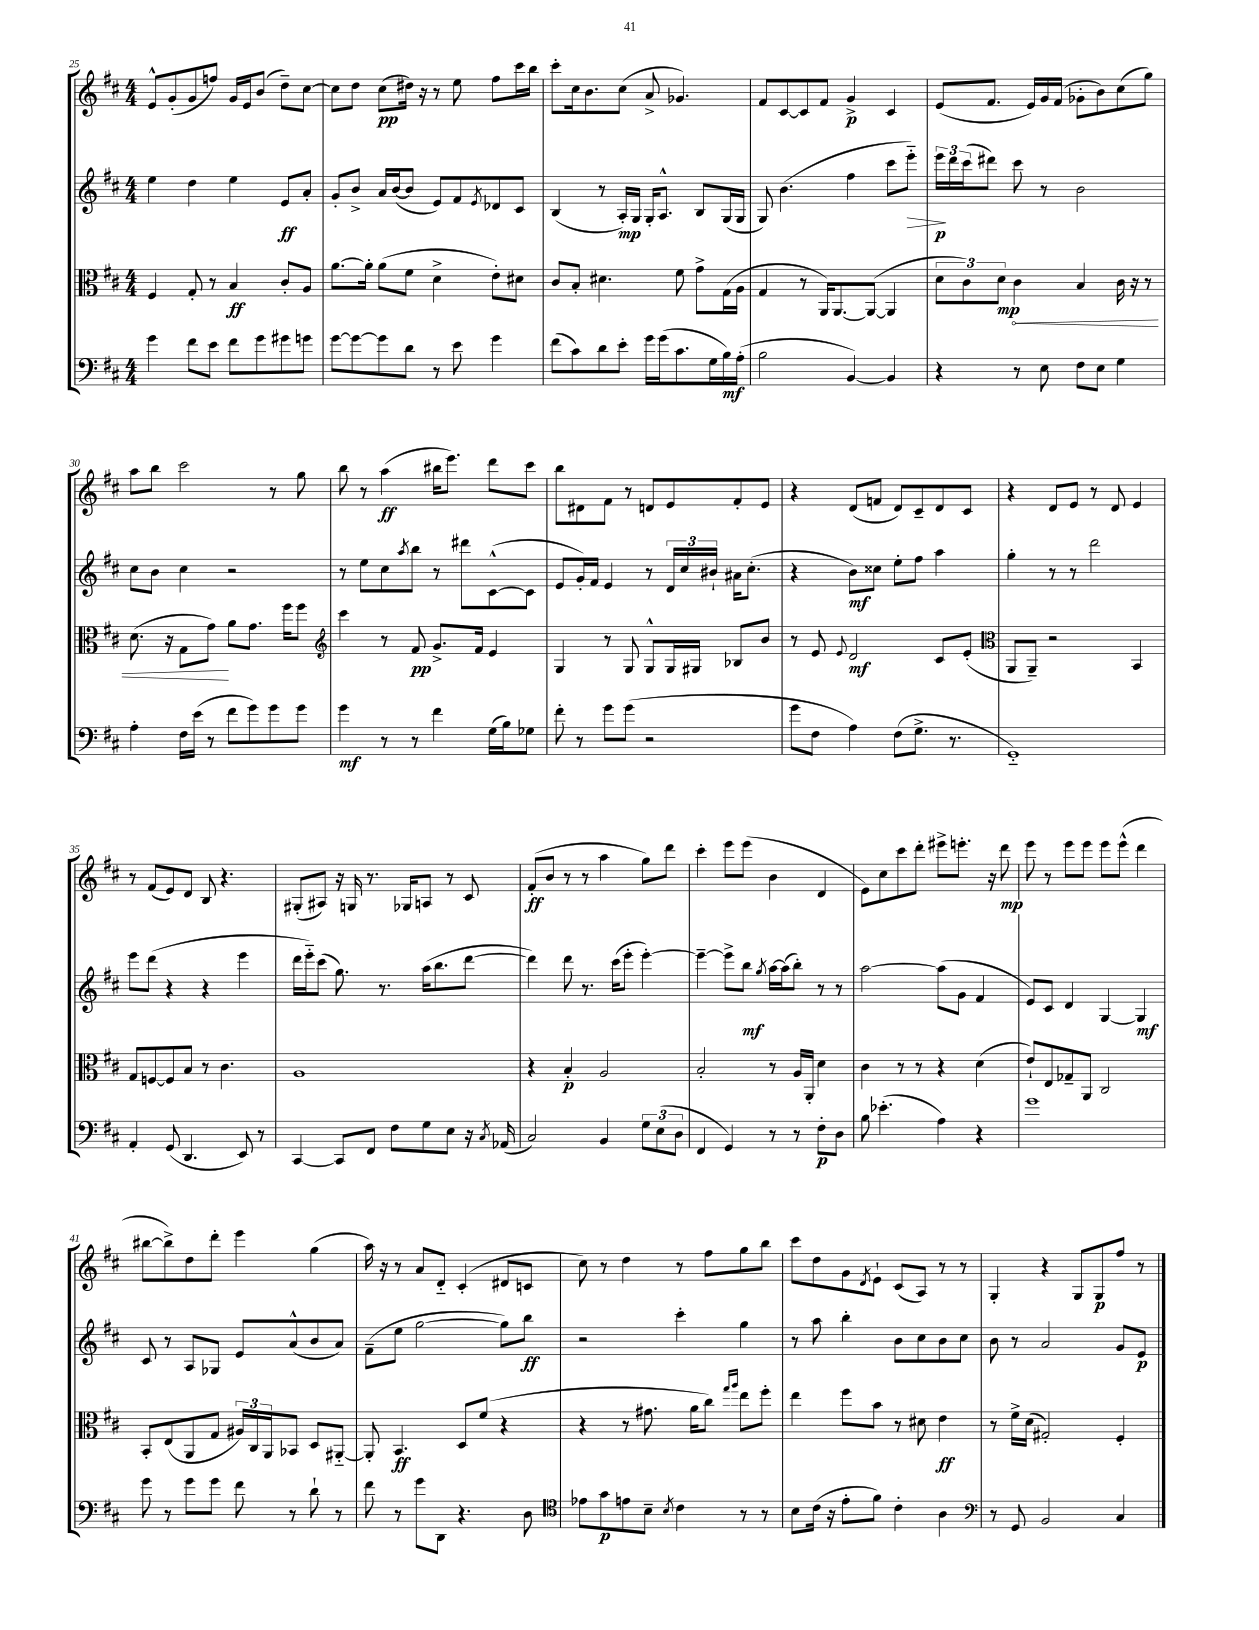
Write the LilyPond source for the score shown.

<<
\new StaffGroup <<
\new Staff = "s0" {
    \clef treble \key d \major \numericTimeSignature \time 4/4
    e'8-^ g'8-.( g'8 f''8) g'16 e'16 b'8( d''8--) cis''8~ |
    cis''8 d''8 cis''8\pp( dis''16) r16 r8 e''8 fis''8 cis'''16 b''16 |
    cis'''8-. cis''16 b'8. cis''8( a'8-> ges'4.) |
    fis'8 cis'8~ cis'8 fis'8 g'4->\p cis'4 |
    e'8( fis'8. e'16) g'16 fis'16( ges'8-. b'8) cis''8( g''8) |
    a''8 b''8 cis'''2 r8 g''8 |
    b''8 r8 a''4\ff( bis''16 e'''8.) d'''8 cis'''8 |
    b''8 dis'8 fis'8 r8 d'8 e'8 fis'8-. e'8 |
    r4 d'8( f'8 d'8) cis'8-- d'8 cis'8 |
    r4 d'8 e'8 r8 d'8 e'4 |
    r8 fis'8( e'8) d'8 b8 r4. |
    gis8-.( ais8) r16 g16 r8. ges16 a8 r8 cis'8 |
    fis'8-.\ff( b'8 r8 r8 a''4 g''8) d'''8 |
    cis'''4-. e'''8 e'''8( b'4 d'4 |
    e'8) cis''8 cis'''8 d'''8-. eis'''8-> e'''8.-. r16 d'''8\mp |
    e'''8 r8 e'''8 e'''8 e'''8 e'''8-^( d'''4 |
    bis''8~ bis''8->) d''8 d'''8-. e'''4 g''4( |
    a''16) r16 r8 a'8 d'8-_ cis'4-.( dis'8 c'8 |
    cis''8) r8 d''4 r8 fis''8 g''8 b''8 |
    cis'''8 d''8 g'8 \acciaccatura { d'8 } e'8-! cis'8( a8) r8 r8 |
    g4-. r4 g8 g8\p fis''8 r8 \bar "|." |
}
\new Staff = "s1" {
    \clef treble \key d \major \numericTimeSignature \time 4/4
    e''4 d''4 e''4 e'8\ff a'8-. |
    g'8-. b'8-> a'16 b'16~( b'8 e'8) fis'8 \acciaccatura { e'8 } des'8 cis'8 |
    b4( r8 a16-.\mp) g16 g16-. a8.-^ b8 g16( g16 |
    g8) b'4.( fis''4 cis'''8 e'''8-_\>) |
    \tuplet 3/2 { e'''16\p\! d'''16 cis'''16( } dis'''8) cis'''8 r8 b'2 |
    cis''8 b'8 cis''4 r2 |
    r8 e''8 cis''8 \acciaccatura { a''8 } b''8 r8 dis'''8 cis'8~-^( cis'8 |
    e'8 g'16-.) fis'16 e'4 r8 \tuplet 3/2 { d'16 cis''16 bis'16-! } ais'16 cis''8.-.( |
    r4 b'8\mf) cisis''8 e''8-. fis''8 a''4 |
    g''4-. r8 r8 d'''2 |
    e'''8 d'''8( r4 r4 e'''4 |
    d'''16 e'''16-_) cis'''8( g''8.) r8. a''16( b''8. d'''8~ |
    d'''4) d'''8 r8. cis'''16( e'''8-. e'''4~-.) |
    e'''4~-- e'''8-> b''8\mf \acciaccatura { g''8 } a''16~ a''16( b''8-.) r8 r8 |
    a''2~ a''8( g'8 fis'4 |
    e'8) cis'8 d'4 g4~ g4\mf |
    cis'8 r8 a8 ges8 e'8 a'8-^( b'8 a'8) |
    fis'8--( e''8 g''2~ g''8) b''8\ff |
    r2 cis'''4-. g''4 |
    r8 a''8 b''4-. b'8 cis''8 b'8 cis''8 |
    b'8 r8 a'2 g'8 e'8\p \bar "|." |
}
\new Staff = "s2" {
    \clef alto \key d \major \numericTimeSignature \time 4/4
    fis4 g8-. r8 b4\ff cis'8-. a8 |
    a'8.~ a'16-. a'8( fis'8 d'4-> e'8-.) dis'8 |
    cis'8 b8-. dis'4. fis'8 g'8-> g16( a16 |
    g4 r8 a,16) a,8.~ a,8~( a,4 |
    \tuplet 3/2 { d'8 cis'8) d'8\mp } \once \override Hairpin.circled-tip = ##t cis'4\< b4 cis'16 r16 r8 |
    d'8.( r16 g8 g'8\!) a'8 g'8. fis''16 fis''8 |
    \clef treble cis'''4 r8 fis'8\pp g'8.-> fis'16 e'4 |
    g4 r8 g8 g8-^ g16 gis16 bes8 b'8 |
    r8 e'8 \appoggiatura { e'8 } d'2\mf cis'8 e'8-.( |
    \clef alto a,8 a,8--) r2 b,4 |
    g8 f8~ f8 b8 r8 cis'4. |
    a1 |
    r4 b4-.\p a2 |
    b2-. r8 a16 a,16-. d'4 |
    cis'4 r8 r8 r4 d'4( |
    e'8-!) e8 ges8-- a,8 cis2 |
    b,8-. e8( a,8 g8 \tuplet 3/2 { ais16) cis16 a,16 } bes,8 d8 ais,8~-_ |
    ais,8-. b,4.\ff d8 fis'8( r4 |
    r4 r8 gis'8. a'16 cis''8) \grace { g''16 a''16 } e''8 fis''8-. |
    e''4 fis''8 b'8 r8 dis'8 e'4\ff |
    r8 fis'16-> d'16( gis2-.) fis4-. \bar "|." |
}
\new Staff = "s3" {
    \clef bass \key d \major \numericTimeSignature \time 4/4
    g'4 fis'8 e'8 fis'8 g'8 gis'8 g'8 |
    g'8~ g'8~ g'8 d'8 r8 e'8 g'4 |
    fis'8( cis'8) d'8 e'8-. g'16 g'16( cis'8. g16 b16\mf) a16-.( |
    b2 b,4~) b,4 |
    r4 r8 e8 fis8 e8 g4 |
    a4-. fis16 e'16( r8 fis'8 g'8) g'8 g'8 |
    g'4\mf r8 r8 fis'4 g16( b16) ges8 |
    fis'8-. r8 g'8 g'8( r2 |
    g'8 fis8 a4) fis8( g8.-> r8. |
    g,1-_) |
    a,4-. g,8( d,4. e,8) r8 |
    cis,4~ cis,8 fis,8 fis8 g8 e8 r16 \acciaccatura { cis8 } aes,16( |
    cis2) b,4 \tuplet 3/2 { g8 e8( d8 } |
    fis,4 g,4) r8 r8 fis8-.\p d8 |
    b8 ees'4.-.( a4) r4 |
    g'1 |
    g'8 r8 g'8 g'8 fis'8 r8 d'8-! r8 |
    fis'8 r8 g'8 d,8 r4. d8 |
    \clef tenor ees'8 g'8\p e'8 b8-- \acciaccatura { b8 } cis'4 r8 r8 |
    b8 cis'16( r16 e'8-. fis'8) cis'4-. a4 |
    \clef bass r8 g,8 b,2 cis4 \bar "|." |
}
>>
>>
\layout { \context { \Score currentBarNumber = #25 } }
